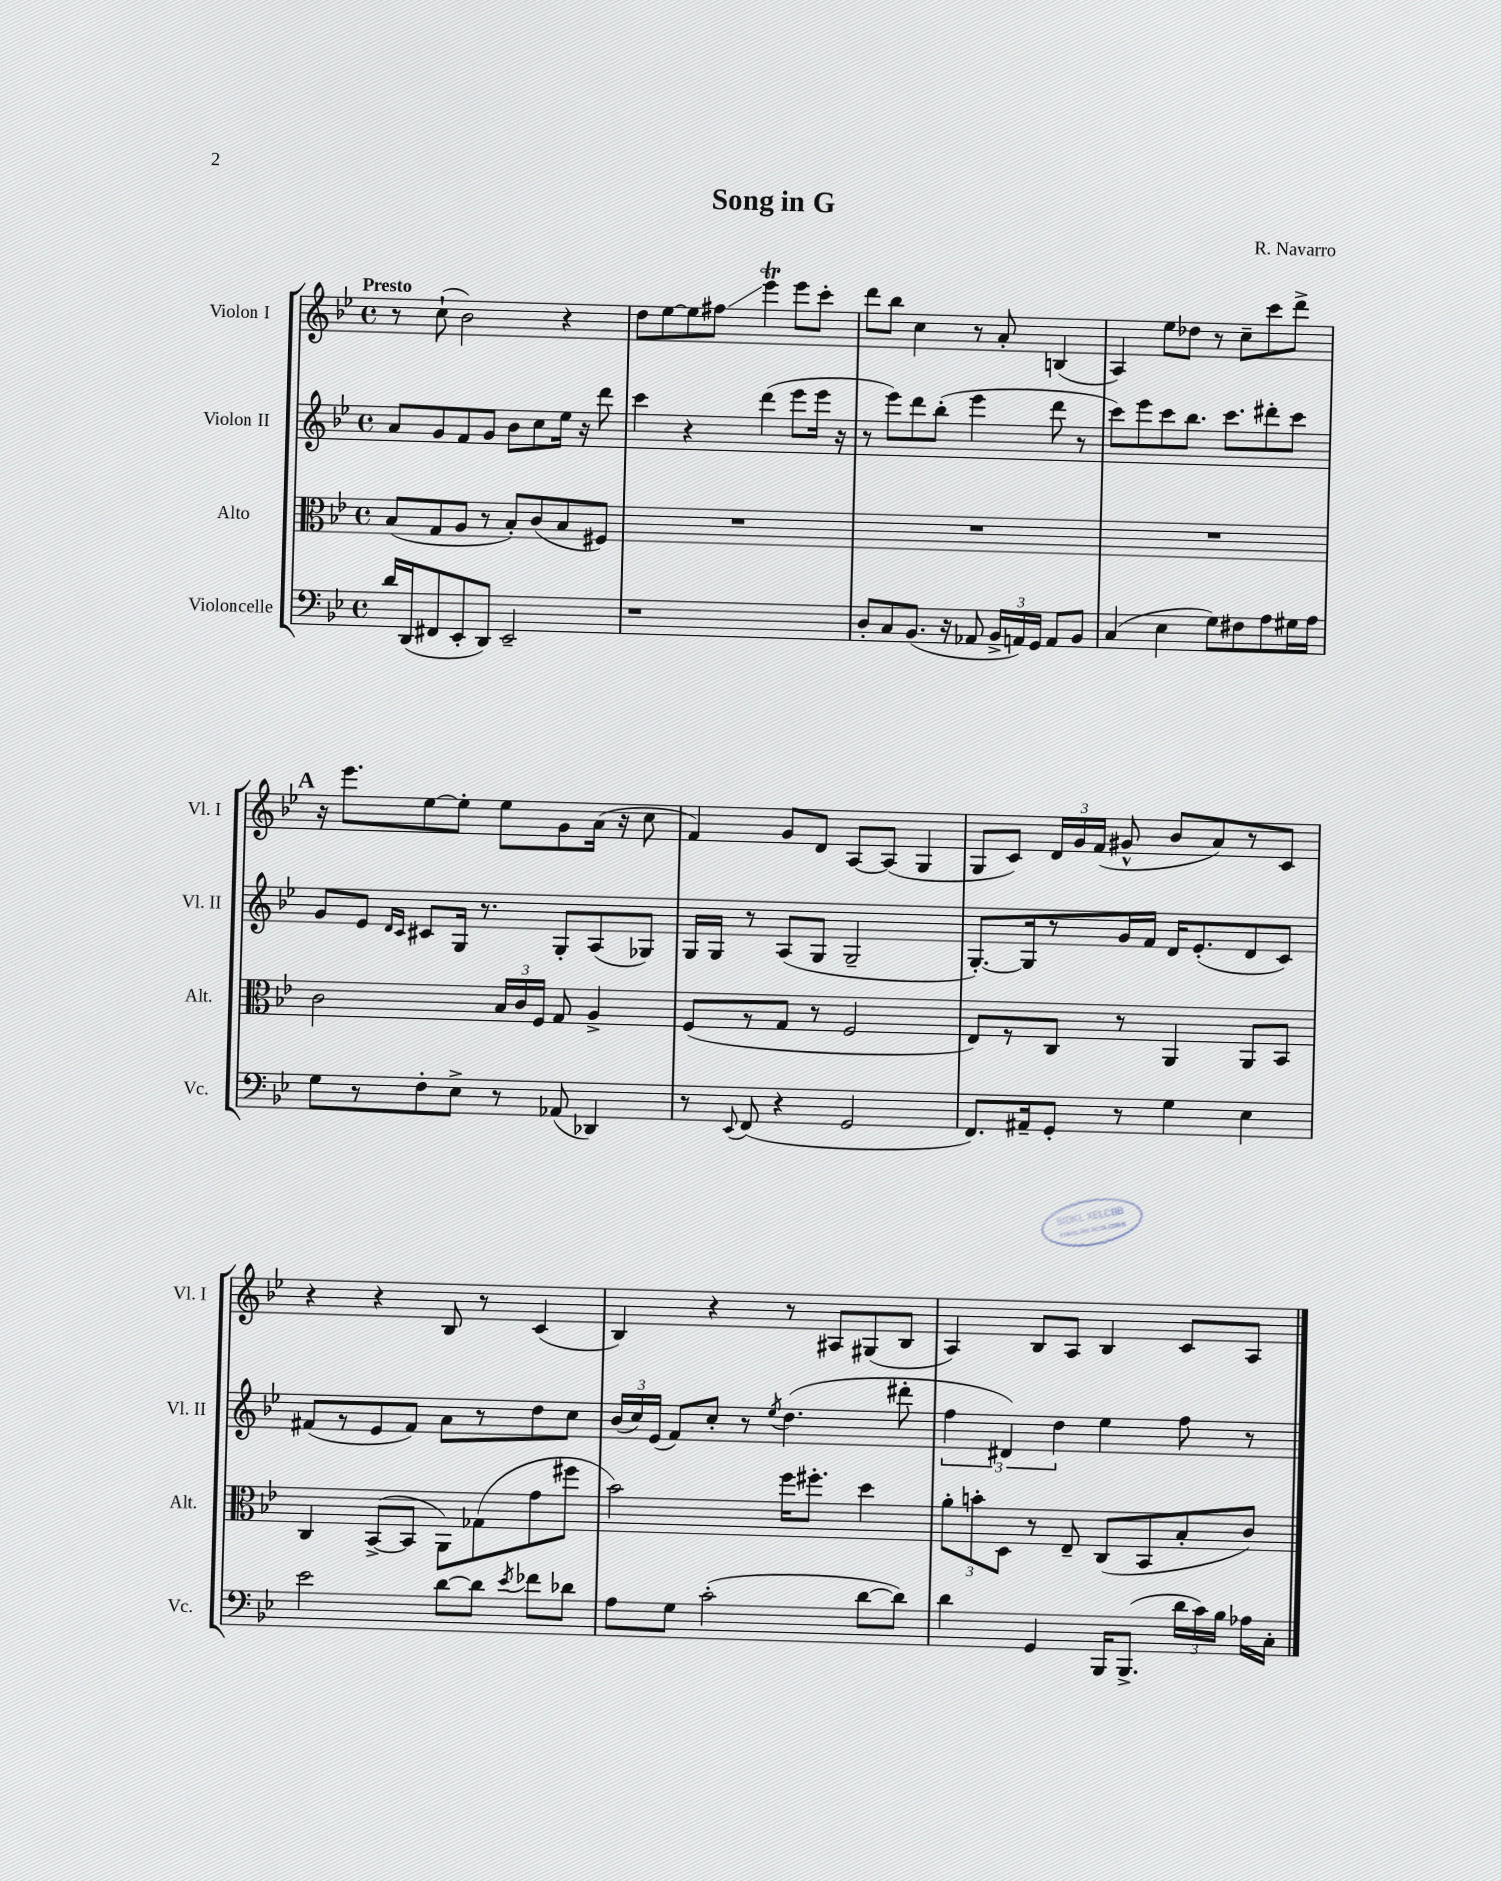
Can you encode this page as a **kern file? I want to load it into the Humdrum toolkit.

**kern	**kern	**kern	**kern
*staff4	*staff3	*staff2	*staff1
*clefF4	*clefC3	*clefG2	*clefG2
*k[b-e-]	*k[b-e-]	*k[b-e-]	*k[b-e-]
*M4/4	*M4/4	*M4/4	*M4/4
*met(c)	*met(c)	*met(c)	*met(c)
16d	(8B-	8a	8r
(16DD	.	.	.
8FF#	8G	8g	(8cc`
8EE-'	8A	8f	2b-)
8DD)	8r	8g	.
2EE-~	8B-')	8b-	.
.	(8c	8cc	.
.	8B-	16ee-	4r
.	.	16r	.
.	8F#)	8ddd	.
=	=	=	=
1r	1r	4ccc	8dd
.	.	.	[8ee-
.	.	4r	8ee-]
.	.	.	8ff#
.	.	(4ddd	4eee-
.	.	8eee-	8eee-
.	.	16eee-	8ccc'
.	.	16r	.
=	=	=	=
8D'	1r	8r	8ddd
8C	.	8eee-)	8bb-
(8.BB-	.	8ddd	4cc
.	.	(8bb-'	.
16r	.	.	.
8AA-	.	4eee-	8r
24BB-^	.	.	8a'
24AA)	.	.	.
24GG	.	.	.
8AA	.	8ddd	(4B
8BB-	.	8r	.
=	=	=	=
(4C	1r	8ccc)	4A)
.	.	8eee-	.
4E-	.	8ccc	8ee-
.	.	8.bb-	8dd-
8G)	.	.	8r
.	.	8.ccc	.
8F#	.	.	8cc~
8A	.	8ddd#'	8ccc
16G#	.	8ccc	8ddd^
16A	.	.	.
=	=	=	=
8G	2c	8g	16r
.	.	.	8.eee-
8r	.	8e-	.
.	.	16qqd	.
.	.	16qqc	.
8F'	.	8c#	[8ee-
8E-^	.	16G	8ee-']
.	.	8.r	.
8r	24B-	.	8ee-
.	24c	.	.
.	24F	.	.
(8AA-	8G	8G'	8g
4DD-)	4A^	(8A	(16a
.	.	.	16r
.	.	8G-)	8cc
=	=	=	=
8r	(8F	16G	4f)
.	.	16G	.
8qqEE-	.	.	.
(8FF	8r	8r	.
4r	8G	(8A	8g
.	8r	8G	8d
2GG	2F	2G~	[8A
.	.	.	(8A]
.	.	.	4G
=	=	=	=
8.FF)	8E-)	[8.G')	8G
.	8r	.	8c)
16AA#~	.	16G]	.
8GG'	8C	8r	24d
.	.	.	24g
.	.	.	(24f
8r	8r	16g	8g#^^
.	.	16f	.
4G	4AA	16d	8b-
.	.	(8.e-'	.
.	.	.	8a)
4E-	8AA	8d	8r
.	8BB-	8c)	8c
=	=	=	=
2e-	4C	(8f#	4r
.	.	8r	.
.	([8BB-^	8e-	4r
.	8BB-]	8f#)	.
[8d	8AA)	8a	8B-
8d]	(8G-	8r	8r
8qe-	.	.	.
8f-	8g	8dd	(4c
8d-	8ff#	8cc	.
=	=	=	=
8A	2b-)	(24b-	4B-)
.	.	24cc)	.
.	.	(24e-	.
8G	.	8f)	.
(2c'	.	8cc'	4r
.	.	8r	.
.	.	8qee-	.
.	16ff	(4.dd	8r
.	8.ff#'	.	.
.	.	.	8A#
[8d	4dd	.	(8G#
8d])	.	8ddd#'	8B-
=	=	=	=
4d	12a'	6ff	4A)
.	12b'	.	.
.	12D	6d#)	.
4GG	8r	.	8B-
.	.	6dd	.
.	8E-~	.	8A
16BBB-	(8C	4ee-	4B-
(8.BBB-^	.	.	.
.	8BB-	.	.
24d	8B-'	8ff	8c
24c)	.	.	.
24B-	.	.	.
16A-	8c)	8r	8A
16C'	.	.	.
==	==	==	==
*-	*-	*-	*-
